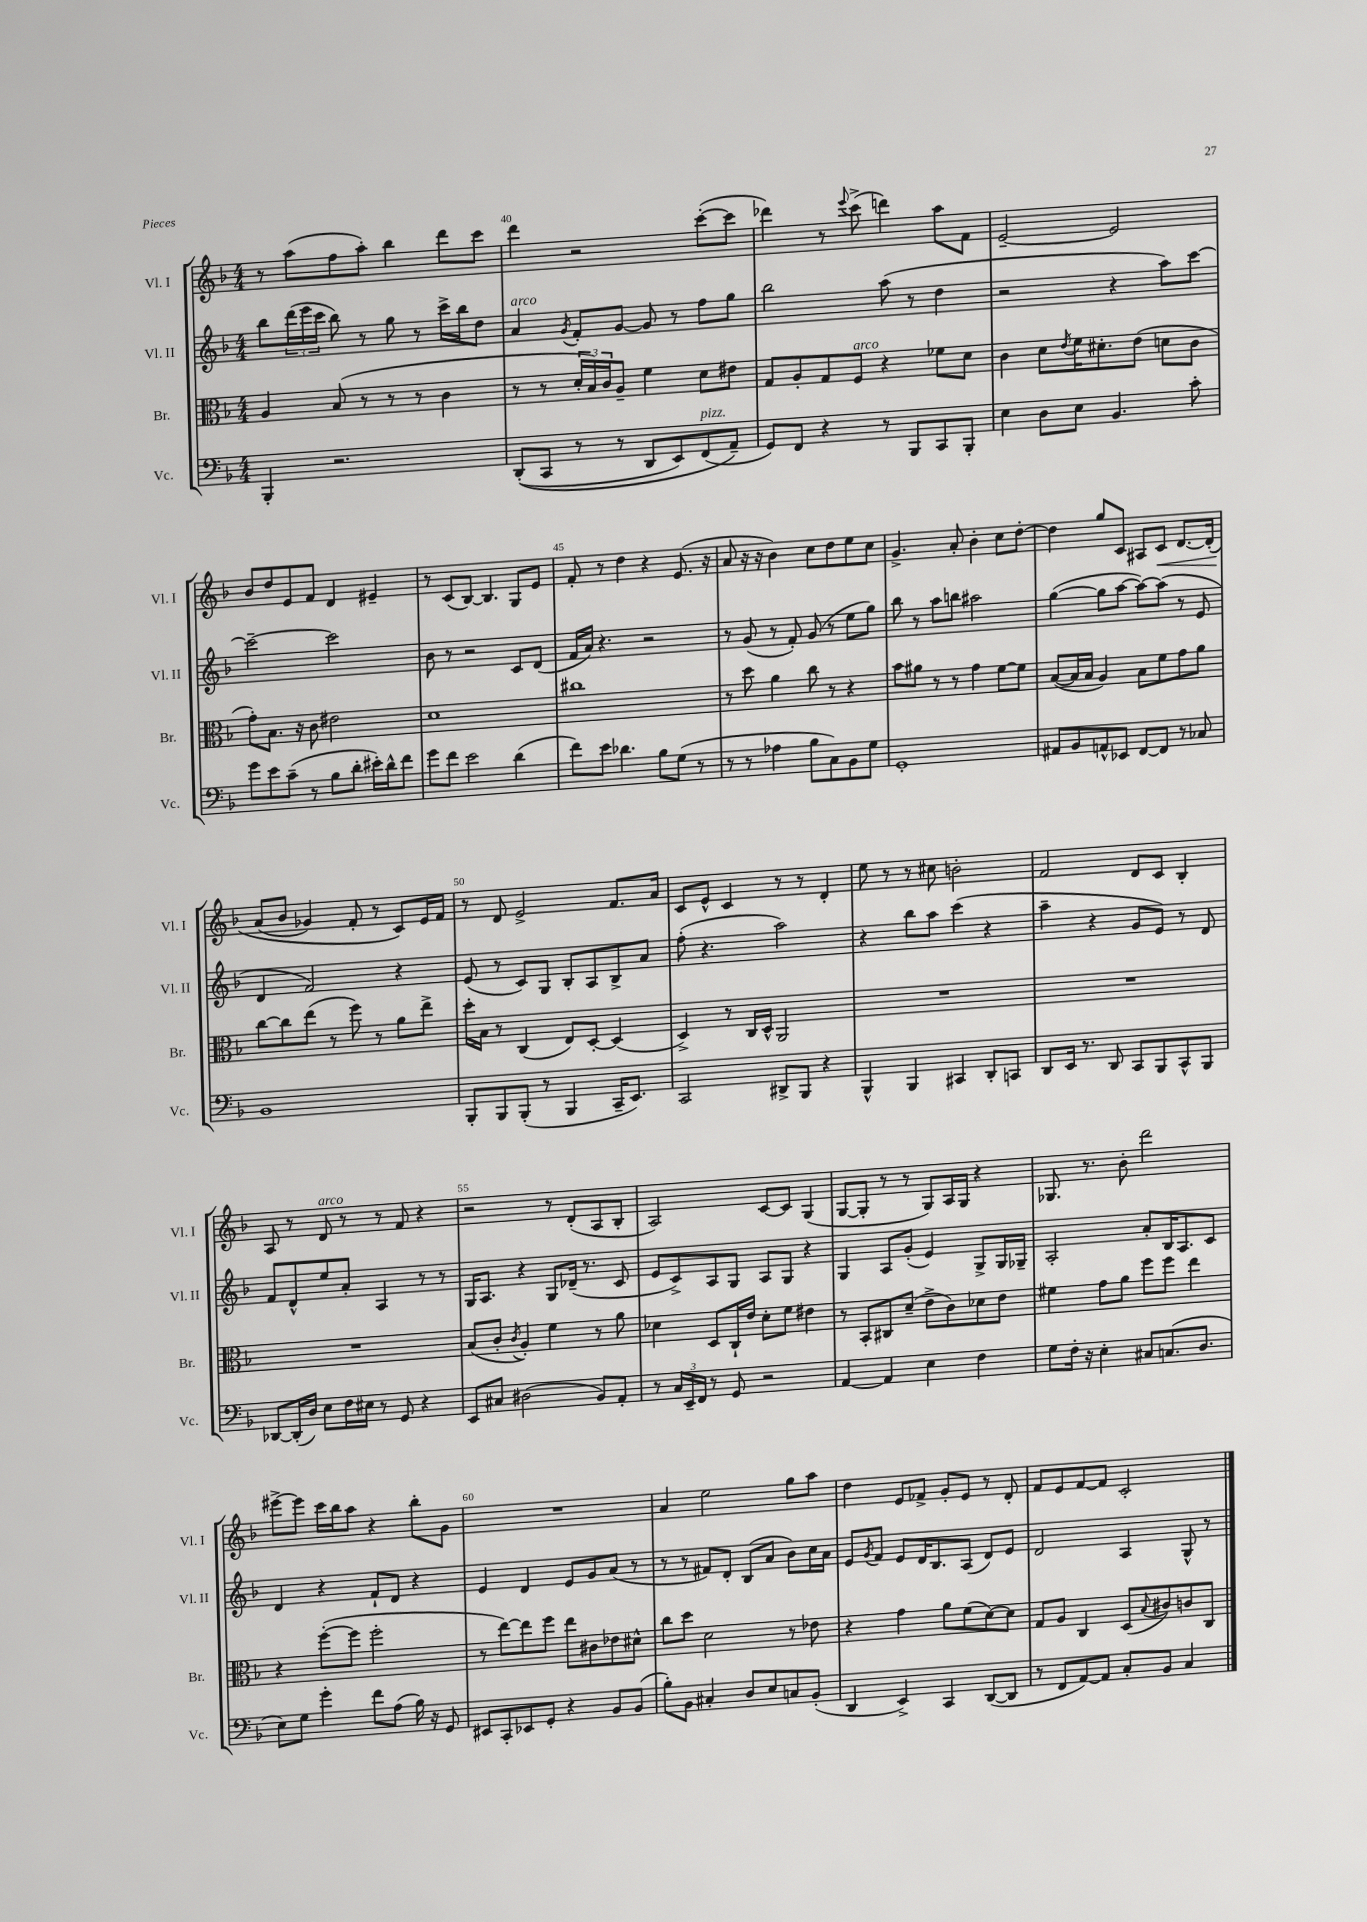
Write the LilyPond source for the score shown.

<<
\new StaffGroup <<
\new Staff = "s0" \with { instrumentName = "Vl. I" shortInstrumentName = "Vl. I" } {
    \clef treble \key f \major \numericTimeSignature \time 4/4
    r8 a''8( f''8 a''8-.) bes''4 d'''8 c'''8 |
    d'''4 r2 c'''8~-.( c'''8 |
    des'''4) r8 \appoggiatura { e'''8 } c'''8->( d'''4) a''8 f'8 |
    e'2~-- e'2 |
    bes'8 d''8 e'8 f'8 d'4 eis'4-- |
    r8 c'8( bes8~) bes4. g8 e'8 |
    f'8-. r8 d''4 r4 e'8.( r16 |
    a'8 r16 r16 bes'4) c''8 d''8 e''8 c''8 |
    g'4.-> a'8-. bes'4-. c''8 d''8~-. |
    d''4 g''8 c'8 ais8 c'8\< d'8.~ d'16-.\( |
    a'8\!( bes'8 ges'4) f'8-. r8 c'8\) e'16 f'16 |
    r8 d'8 e'2-> f'8. a'16 |
    c'8 e'8-^ c'4 r8 r8 d'4-. |
    e''8 r8 r8 cis''8 b'2-. |
    f'2 d'8 c'8 bes4-. |
    a8 r8 d'8^\markup { \italic "arco" } r8 r8 f'8 r4 |
    r2 r8 d'8-.( a8 bes8-. |
    a2) c'8~ c'8 g4( |
    g8~ g8-. r8 r8 g8) a16 g16 r4 |
    ges8. r8. bes'8-. d'''2 |
    eis'''8~-> eis'''8 c'''16 bes''16 a''8 r4 bes''8-. g'8 |
    R1 |
    a'4 e''2 g''8 a''8 |
    d''4 e'8 fes'8-> g'8-. e'8 r8 d'8-. |
    f'8 e'8 f'8~ f'8 c'2-. \bar "|." |
}
\new Staff = "s1" \with { instrumentName = "Vl. II" shortInstrumentName = "Vl. II" } {
    \clef treble \key f \major \numericTimeSignature \time 4/4
    bes''8 \tuplet 3/2 { d'''16( e'''16 c'''16 } bes''8) r8 g''8 r8 c'''16-> bes''16 d''8 |
    a'4^\markup { \italic "arco" } \acciaccatura { g'8 } f'8-. g'8~ g'8 r8 f''8 g''8 |
    bes''2 a''8( r8 d''4 |
    r2 r4 a''8) c'''8~ |
    c'''2~-- c'''2 |
    bes'8 r8 r2 c'8 d'8( |
    f'16 a'16) r4. r2 |
    r8 g'8( r8 f'8-.) g'8( r8 e''8 g''8) |
    bes''8 r8 a''8 b''8 ais''2 |
    g''4~( g''8 a''8~ a''8~) a''8( r8 e'8 |
    d'4 f'2) r4 |
    e'8( r8 c'8) g8 bes8-. a8 bes8-> a'8 |
    f''8-.( r4. a''2) |
    r4 bes''8 a''8 c'''4( r4 |
    a''4-- r4 g'8 e'8) r8 d'8 |
    f'8 d'8-^ e''8 a'8-. a4 r8 r8 |
    g16 a8. r4 g8 des'16--( r8. c'8 |
    e'8 c'8->) a8 g8 a8 g8 r4 |
    g4 a8 g'8-.( e'4) g8-> g16 ges16-- |
    a2-. a'8-. bes16 a8. c'8 |
    d'4 r4 f'8-! d'8 r4 |
    e'4 d'4 e'8 g'8 a'8( r8 |
    r8 r8 fis'8) d'8-. bes8( a'8 bes'8) c''16 a'16 |
    e'8 \acciaccatura { g'8 } f'8 e'8 d'16 bes8. a8( d'8) e'8 |
    d'2 a4 g8-^ r8 \bar "|." |
}
\new Staff = "s2" \with { instrumentName = "Br." shortInstrumentName = "Br." } {
    \clef alto \key f \major \numericTimeSignature \time 4/4
    a4 bes8( r8 r8 r8 c'4 |
    r8 r8 \tuplet 3/2 { d'16-. bes16) c'16 } a8-- f'4 d'8 eis'8 |
    g8 a8-. g8 f8^\markup { \italic "arco" } r4 fes'8 d'8 |
    c'4 d'8 \acciaccatura { e'8 } f'16 dis'8.-. e'8( d'8 c'8 |
    g'8-.) bes8. r16 c'8 eis'2 |
    d'1 |
    cis''1 |
    r8 d''8 a'4 c''8 r8 r4 |
    bes'8 ais'8 r8 r8 g'4 f'8~ f'8 |
    bes8~( bes16 bes16 a4) bes8 f'8 g'8 a'8 |
    c''8~ c''8 e''8( r8 f''8) r8 a'8 e''8-> |
    d''16-. bes16 r8 c4( e8) d8~-. d4( |
    d4->) r8 c16 d16-^ a,2 |
    R1 |
    R1 |
    R1 |
    bes8( c'8-. \acciaccatura { c'8 } a4-.) f'4 r8 a'8 |
    des'4 d8 c16-! e'16 des'8-. f'8 eis'4 |
    r8 bes,8-. cis8 d'8--( e'8-> c'8) des'8 e'8 |
    fis'4 g'8 a'8 f''8 f''8 e''4 |
    r4 f''8~-.( f''8 f''2-. |
    r8 e''8~) e''8 f''8 e''8 cis'8 ees'8 dis'8-^ |
    c''8 d''8 d'2 r8 ees'8 |
    r4 g'4 a'8 f'8( d'8~) d'8 |
    g8 a8 c4 d8( \appoggiatura { bes8 } cis'8) c'8 c8 \bar "|." |
}
\new Staff = "s3" \with { instrumentName = "Vc." shortInstrumentName = "Vc." } {
    \clef bass \key f \major \numericTimeSignature \time 4/4
    bes,,4-. r2. |
    d,8-.(\( c,8 r8 r8 d,8 e,8) f,8^\markup { \italic "pizz." }( a,8--\) |
    g,8) f,8 r4 r8 bes,,8 c,8 bes,,8-. |
    e4 d8 e8 bes,4. c'8-. |
    g'8 e'8 c'8--( r8 bes8 d'8-. eis'16-.) d'16-^ f'8 |
    g'8 f'8 e'2 d'4( |
    f'8) e'8 des'4. bes8 g8( r8 |
    r8 r8 aes4 bes8 c8) bes,8 g8 |
    g,1-. |
    ais,8 bes,8 a,8-^ ees,8 f,8~ f,8 r8 ces8 |
    bes,1 |
    bes,,8-. bes,,8 bes,,8-.( r8 bes,,4 c,16-- e,8.) |
    c,2 dis,8-> bes,,8 r4 |
    bes,,4-^ bes,,4 cis,4 d,8-. c,8 |
    d,8 e,16 r8. d,8 c,8 bes,,8 c,8-^ bes,,8 |
    des,8~ des,16-.( d16) e8 f16 eis16 r8 g,8 r4 |
    e,8 cis8 dis2( bes,8) a,8-. |
    r8 \tuplet 3/2 { c16 e,16-- f,16 } r8 g,8 r2 |
    a,4~ a,4 e4 f4 |
    g8 f16-. r16 e4-. cis8 c8.( d8. |
    e8) g8 g'4-. f'8 a8( bes16) r16 g,8 |
    eis,8 c,8-. ees,8 g,8-. r4 bes,8 bes,8( |
    bes8-.) bes,8 cis4-. d8 e8 c8 bes,8-.( |
    d,4 e,4->) c,4 d,8~( d,8 |
    r8 f,8 a,8~) a,8 c8-. bes,8 c4 \bar "|." |
}
>>
>>
\layout { \context { \Score currentBarNumber = #39 \override BarNumber.break-visibility = ##(#f #t #t) barNumberVisibility = #(every-nth-bar-number-visible 5) } }
